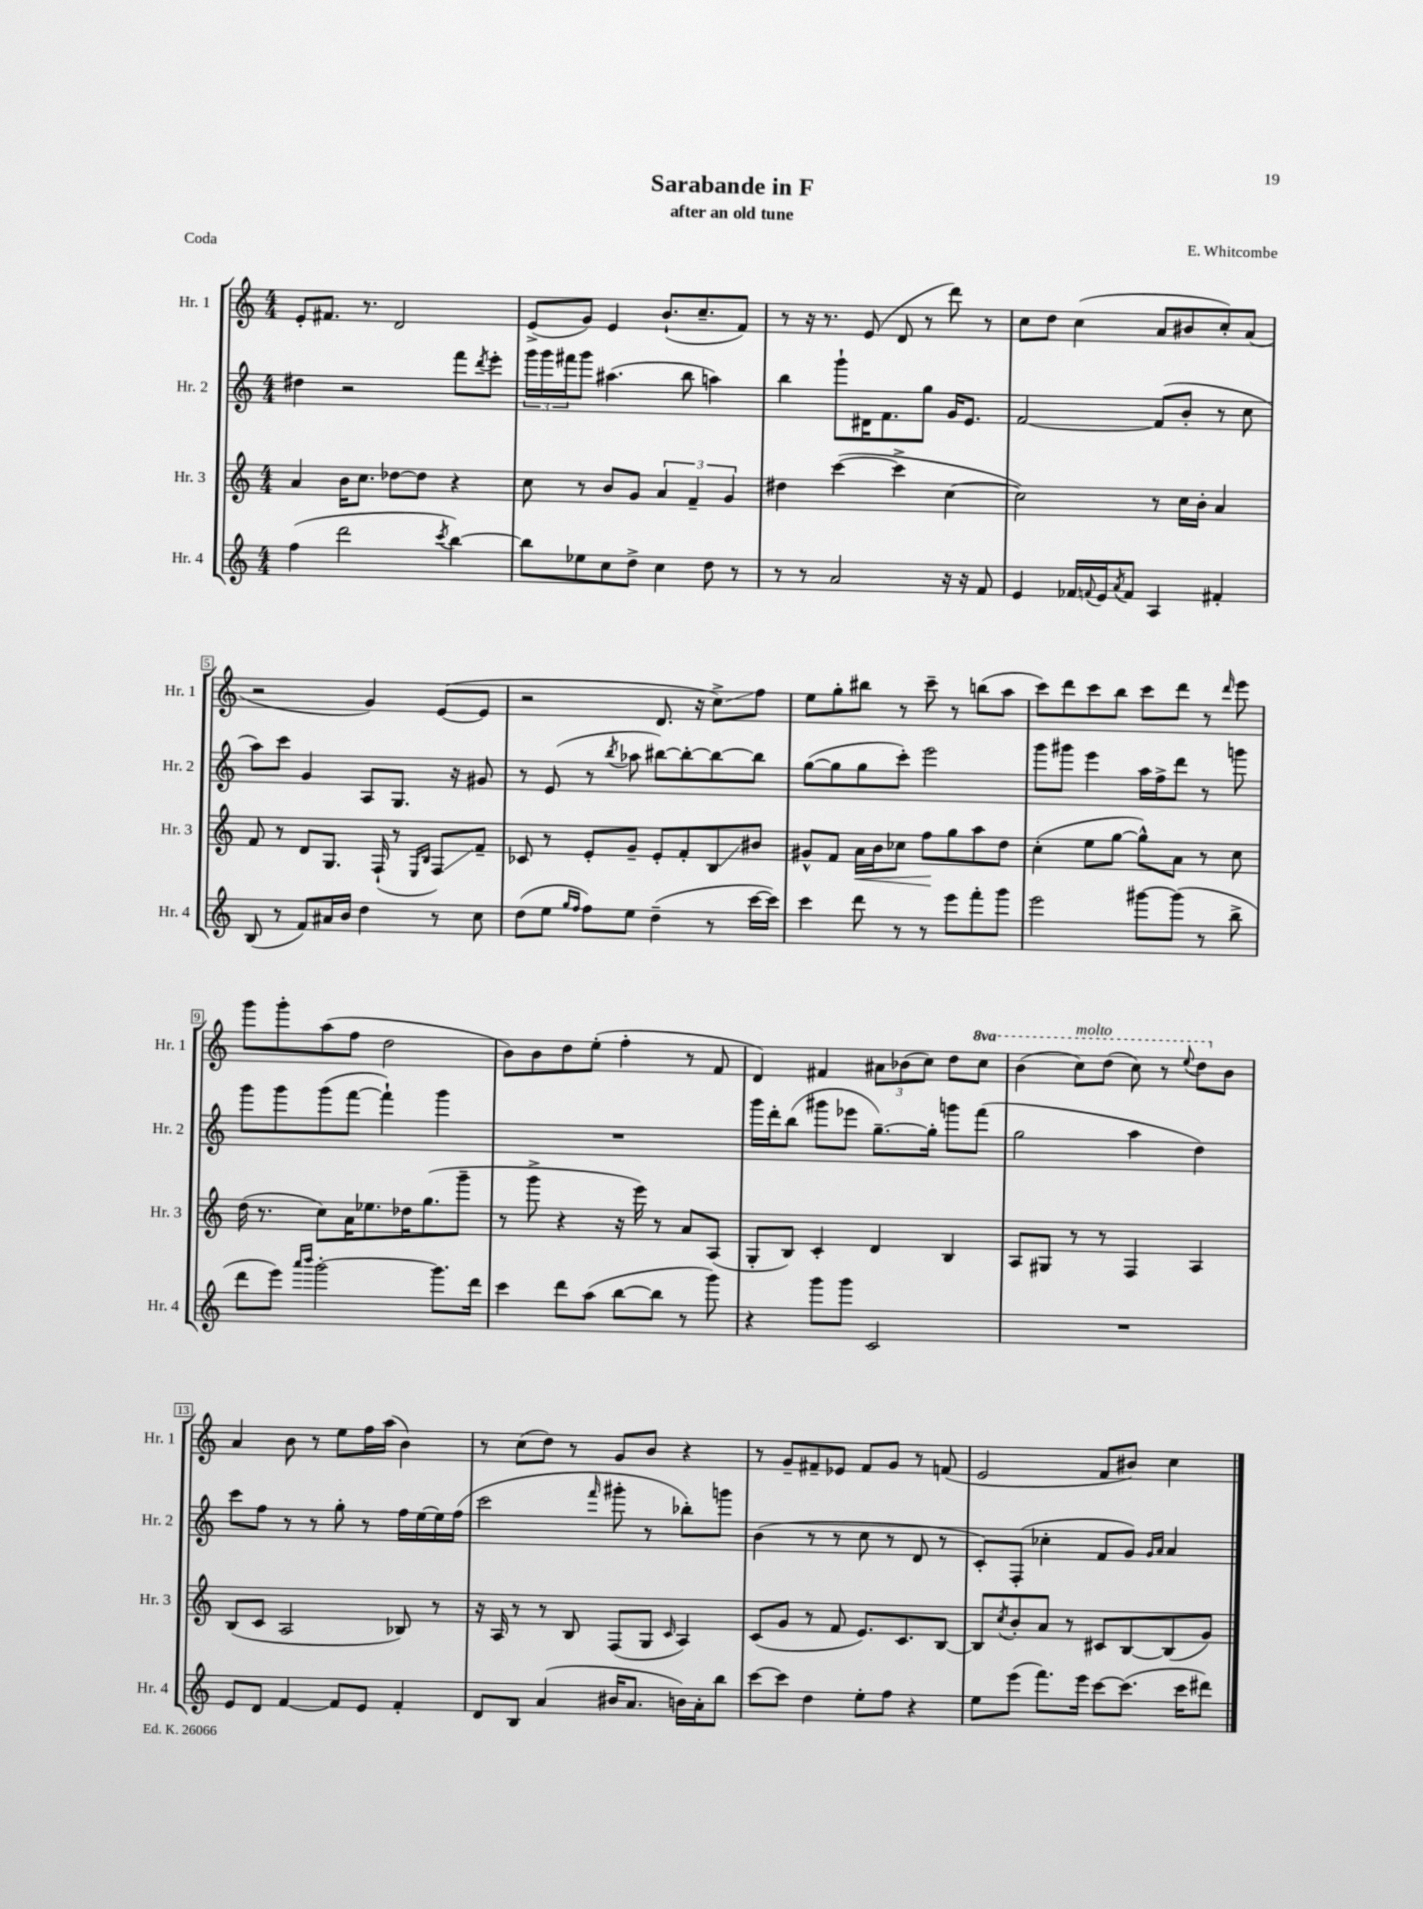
\header { title = "Sarabande in F" composer = "E. Whitcombe" subtitle = "after an old tune" piece = "Coda" }
<<
\new StaffGroup <<
\new Staff = "s0" \with { instrumentName = "Hr. 1" shortInstrumentName = "Hr. 1" } {
    \clef treble \key c \major \numericTimeSignature \time 4/4 \set Staff.ottavationMarkups = #ottavation-simple-ordinals
    e'8-. fis'8. r8. d'2 |
    e'8->( g'8) e'4 b'8.-!( c''8.-- f'8) |
    r8 r16 r8. e'8( d'8 r8 d'''8) r8 |
    c''8 d''8 c''4( a'8 bis'8 c''8-.) a'8( |
    r2 g'4) e'8~( e'8 |
    r2 d'8. r16 c''8->\glissando) f''8 |
    e''8 g''8-. bis''8 r8 c'''8-- r8 b''8( a''8 |
    c'''8) d'''8 c'''8 b''8 c'''8 d'''8 r8 \grace { d'''16 } e'''8 |
    g'''8 g'''8-. a''8( f''8 d''2 |
    b'8) b'8 d''8 e''8-.( f''4-. r8 f'8 |
    d'4) fis'4 \tuplet 3/2 { ais'8 bes'8( c''8) } d''8 \ottava #1 c'''8 |
    b''4( c'''8^\markup { \italic "molto" }) d'''8( c'''8) r8 \appoggiatura { e'''8 } d'''8 \ottava #0 b'8 |
    a'4 b'8 r8 e''8 f''16 a''16( b'4) |
    r8 c''8( d''8) r8 g'8 b'8 r4 |
    r8 g'8-- fis'8-- ees'8 fis'8 g'8 r8 f'8( |
    e'2 f'8 bis'8) c''4 \bar "|." |
}
\new Staff = "s1" \with { instrumentName = "Hr. 2" shortInstrumentName = "Hr. 2" } {
    \clef treble \key c \major \numericTimeSignature \time 4/4
    dis''4 r2 f'''8 \acciaccatura { d'''8 } e'''8-. |
    \tuplet 3/2 { g'''16 g'''16 fis'''16 } g'''8 ais''4.( b''8 a''4) |
    b''4 g'''8-! dis'16 f'8. g''8 g'16 e'8. |
    f'2~ f'8( b'8-. r8 c''8 |
    a''8) c'''8 g'4 a8 g8. r16 gis'8 |
    r8 e'8( r8 \acciaccatura { b''8 } aes''8 bis''8~) bis''8~-. bis''8~ bis''8 |
    g''8~( g''8 g''8 c'''8-.) e'''2 |
    g'''8 gis'''8 e'''4 a''16 f''16-> d'''8 r8 g'''8 |
    g'''8 g'''8 g'''8( f'''8~ f'''4-!) g'''4 |
    R1 |
    g'''16 d'''16-. b''8( gis'''8 ees'''8 g''8.~--) g''16-. g'''8 f'''8( |
    g''2 a''4 d''4) |
    c'''8 f''8 r8 r8 g''8-. r8 f''16 e''16~ e''16 f''16( |
    c'''2 \grace { f'''16 } gis'''8-. r8 bes''8-.) g'''8 |
    b'4( r8 r8 c''8 r8 d'8 r8 |
    c'8-.) f8-.( ces''4-. f'8 g'8) \grace { g'16 a'16 } a'4 \bar "|." |
}
\new Staff = "s2" \with { instrumentName = "Hr. 3" shortInstrumentName = "Hr. 3" } {
    \clef treble \key c \major \numericTimeSignature \time 4/4
    a'4 b'16 c''8. des''8~ des''8 r4 |
    c''8 r8 b'8 g'8 \tuplet 3/2 { a'4 f'4-- g'4 } |
    dis''4 c'''4~( c'''4-> c''4~ |
    c''2) r8 c''16 b'16-. a'4 |
    f'8 r8 d'8 g8. f16-!( r8 \grace { e16 b16 } f8\glissando) f'8-- |
    ces'8 r8 e'8-. g'8-- e'8-. f'8-. b8\glissando bis'8 |
    gis'8-^ f'8 a'16\< b'16 ces''8 f''8\! g''8 a''8 d''8 |
    c''4-.( e''8 g''8~ g''8-^) a'8 r8 c''8 |
    d''16( r8. c''8) a'16 ees''8. des''16 g''8.( g'''8-- |
    r8 g'''8-> r4 r16 e'''16) r8 a'8 a8( |
    g8-. b8) c'4-. d'4 b4 |
    a8 gis8 r8 r8 f4 a4 |
    b8( c'8 a2 bes8) r8 |
    r16 a16 r8 r8 b8 f8( g8 \grace { c'16 } a4) |
    c'8( g'8 r8 f'8 e'8.) c'8. b8~ |
    b8 \acciaccatura { c''8 } b'8-. a'8 r8 cis'8 b8~ b8( g'8) \bar "|." |
}
\new Staff = "s3" \with { instrumentName = "Hr. 4" shortInstrumentName = "Hr. 4" } {
    \clef treble \key c \major \numericTimeSignature \time 4/4
    f''4( d'''2 \acciaccatura { c'''8 } b''4~) |
    b''8 ees''8 c''8 d''8-> c''4 d''8 r8 |
    r8 r8 a'2 r16 r16 f'8 |
    e'4 fes'16 \appoggiatura { f'8 } e'16 \acciaccatura { a'8 } f'8 a4 fis'4-. |
    b8( r8 f'8) ais'16 b'16 d''4 r8 c''8 |
    d''8( e''8 \grace { g''16 f''16 } f''8) e''8 d''4--( r8 c'''16~ c'''16) |
    c'''4 d'''8 r8 r8 e'''8 f'''8-. g'''8 |
    e'''2 gis'''8~ gis'''8( r8 b''8-> |
    d'''8 e'''8) \grace { a'''16 b'''16 } g'''2~-. g'''8. d'''16 |
    c'''4 d'''8 a''8( b''8~ b''8 r8 g'''8) |
    r4 g'''8 g'''8 c'2 |
    R1 |
    e'8 d'8 f'4~ f'8 e'8 f'4-. |
    d'8 b8 a'4( bis'16 a'8. b'16) a'16-. b''8 |
    c'''8~ c'''8 d''4 e''8-. f''8 r4 |
    e''8 e'''8( f'''8.) e'''16 c'''8~ c'''8.( c'''16 dis'''8) \bar "|." |
}
>>
>>
\layout { \context { \Score \override BarNumber.stencil = #(make-stencil-boxer 0.1 0.3 ly:text-interface::print) } }
